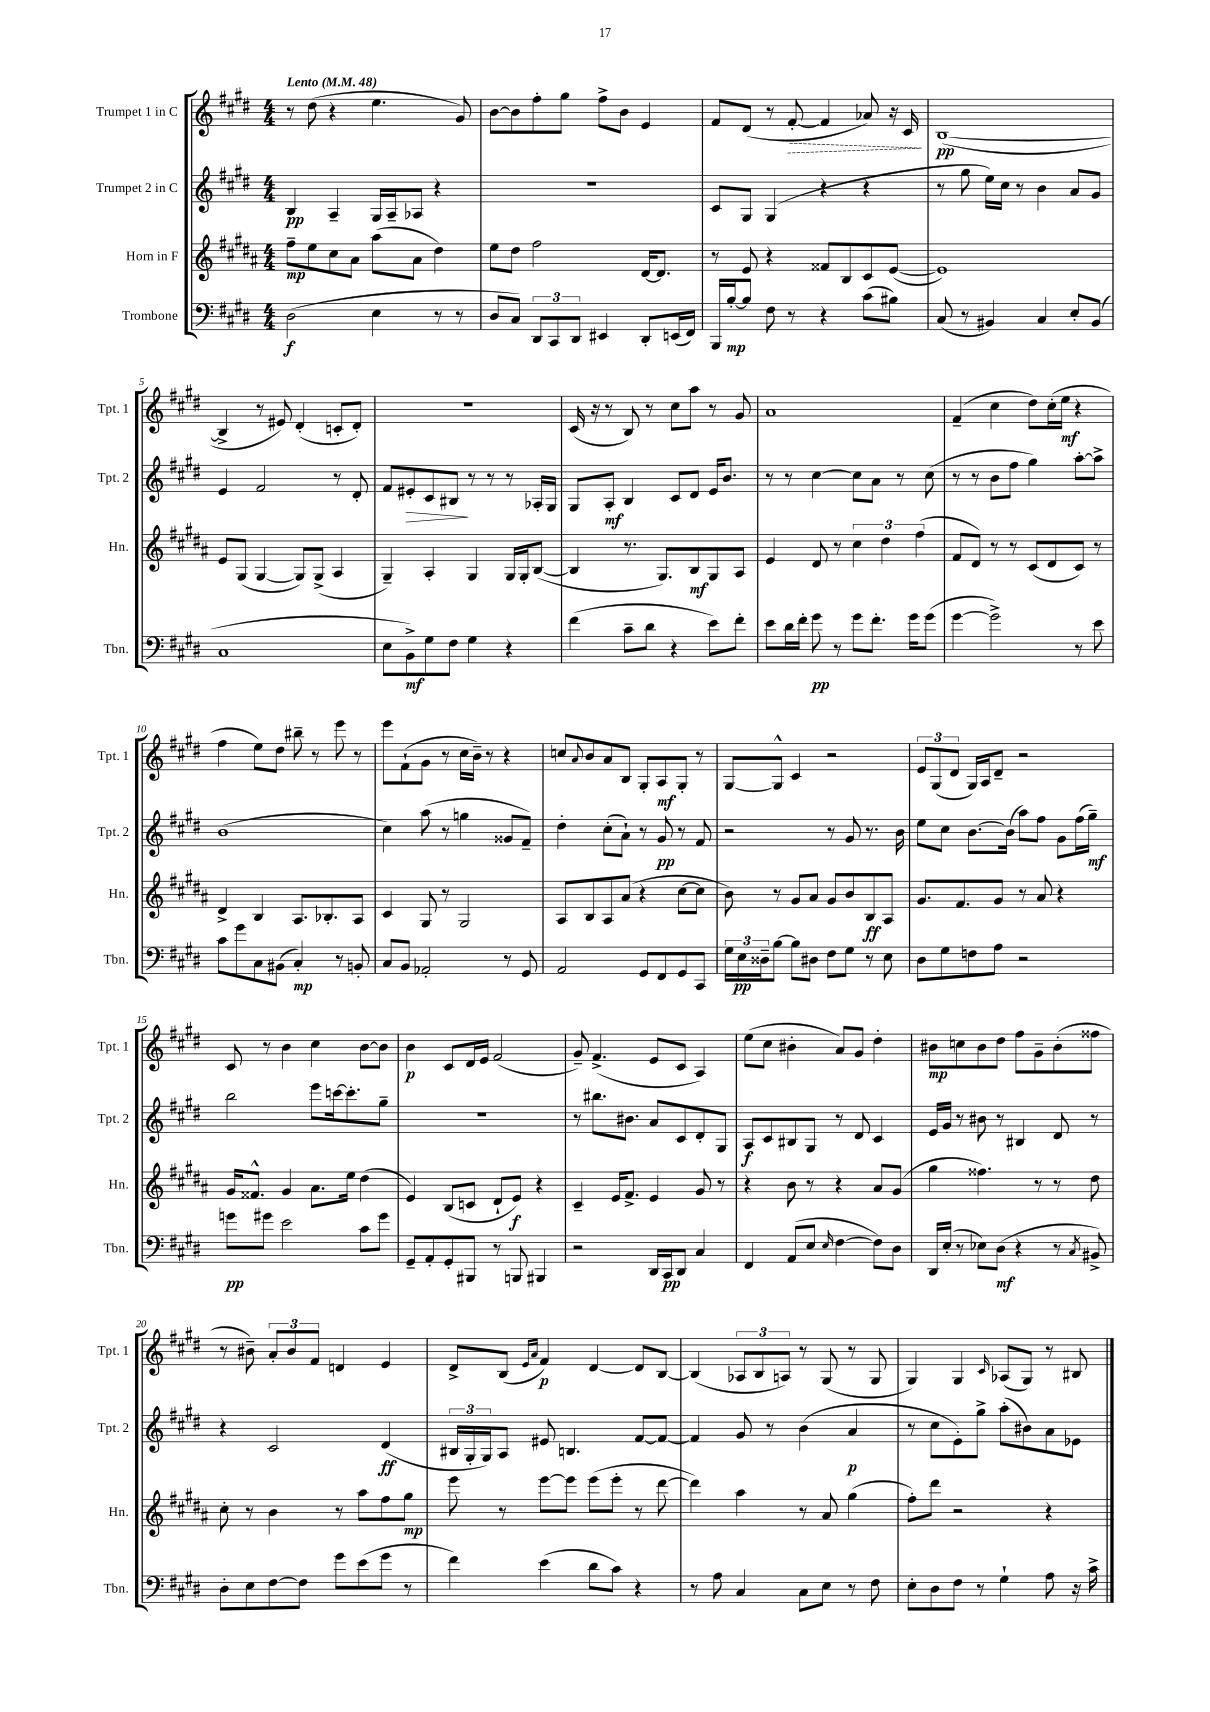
<<
\new StaffGroup <<
\new Staff = "s0" \with { instrumentName = "Trumpet 1 in C" shortInstrumentName = "Tpt. 1" } {
    \clef treble \key e \major \numericTimeSignature \time 4/4 \tempo "Lento" 4 = 48
    r8 dis''8( r4 e''4. gis'8) |
    b'8~ b'8 fis''8-. gis''8 fis''8-> b'8 e'4 |
    fis'8 dis'8( r8 \once \override Hairpin.style = #'dashed-line fis'8~-.\> fis'4 aes'8) r16 cis'16\! |
    b1~\pp( |
    b4-> r8 eis'8) dis'4-.( c'8-. dis'8-.) |
    R1 |
    cis'16( r16 r8 b8) r8 cis''8 a''8 r8 gis'8 |
    a'1 |
    fis'4--( cis''4 dis''8) cis''16-.( e''16\mf r4 |
    fis''4 e''8) dis''8 bis''8-- r8 e'''8 r8 |
    e'''8 fis'8-!( gis'8 r8 cis''16 b'16--) r8 r4 |
    c''8 \appoggiatura { a'8 } b'8 a'8 b8 gis8-. a8\mf gis8-. r8 |
    gis8~ gis8-^ cis'4 r2 |
    \tuplet 3/2 { e'8 gis8( dis'8 } gis16) a16 dis'8-- r2 |
    cis'8 r8 b'4 cis''4 b'8~ b'8 |
    b'4\p cis'8 dis'16 e'16 fis'2( |
    gis'8--) fis'4.->( e'8 cis'8 a4) |
    e''8( cis''8 bis'4-. a'8) gis'8 dis''4-. |
    bis'8\mp c''8 bis'8 dis''8 fis''8 gis'8-- bis'8-.( fisis''8 |
    r8 bis'8--) \tuplet 3/2 { a'8-. bis'8 fis'8 } d'4 e'4 |
    dis'8-> b8( \grace { e'16 a'16 } fis'4\p) dis'4~ dis'8 b8~ |
    b4( \tuplet 3/2 { aes8 b8 a8) } r8 gis8( r8 gis8 |
    gis4) gis4 \grace { cis'16 } aes8( gis8) r8 bis8 \bar "|." |
}
\new Staff = "s1" \with { instrumentName = "Trumpet 2 in C" shortInstrumentName = "Tpt. 2" } {
    \clef treble \key e \major \numericTimeSignature \time 4/4
    b4\pp a4-- gis16 a16-- aes8 r4 |
    R1 |
    cis'8 gis8 gis4( r4 r4 |
    r8 gis''8 e''16) cis''16 r8 b'4 a'8 gis'8 |
    e'4 fis'2 r8 dis'8-. |
    fis'8 eis'8-.\> cis'8 bis8\! r8 r8 r8 aes16-. gis16 |
    gis8 a8-.\mf b4 cis'8 dis'8 e'16 b'8. |
    r8 r8 cis''4~ cis''8 a'8 r8 cis''8( |
    r8 r8 b'8 fis''8 gis''4) a''8~-. a''8-> |
    b'1( |
    cis''4) a''8( r8 g''4 gisis'8 fis'8--) |
    dis''4-. cis''8-.( a'8-!) r8 gis'8\pp r8 fis'8 |
    r2 r8 gis'8 r8. b'16 |
    e''8 cis''8 b'8.~ b'16( a''8) fis''8 gis'8 fis''16( gis''16--\mf) |
    b''2 e'''8 c'''16~ c'''8.-. gis''8-- |
    R1 |
    r8 bis''8. bis'8. a'8 cis'8 dis'8-. gis8 |
    a8\f cis'8 bis8 gis8 r8 dis'8 cis'4 |
    e'16 gis'16 r8 bis'8 r8 bis4 dis'8 r8 |
    r4 cis'2 dis'4\ff( |
    \tuplet 3/2 { bis16 gis16-. gis16) } a8 eis'8 b4. fis'8~ fis'8~ |
    fis'4 gis'8 r8 b'4( a'4\p |
    r8 cis''8 e'8-.) gis''8-> a''8-.( bis'8) a'8 ees'8 \bar "|." |
}
\new Staff = "s2" \with { instrumentName = "Horn in F" shortInstrumentName = "Hn." } {
    \clef treble \key b \major \numericTimeSignature \time 4/4
    fis''8--\mp e''8 cis''8 ais'8 ais''8( ais'8 dis''4) |
    e''8 dis''8 fis''2 dis'16~ dis'8. |
    r8 e'8 r4 fisis'8 b8 cis'8 e'8~( |
    e'1) |
    e'8 gis8( gis4~ gis8) gis8->( ais4 |
    gis4--) ais4-. gis4 gis16 gis16-. b8~( |
    b4 r8. gis8.) b8\mf gis8 ais8 |
    e'4 dis'8 r8 \tuplet 3/2 { cis''4 dis''4 fis''4( } |
    fis'8 dis'8) r8 r8 cis'8( dis'8 cis'8) r8 |
    dis'4-> b4 ais8. bes8.-. ais8 |
    cis'4 gis8 r8 gis2 |
    ais8 b8 ais8 ais'8( r4 cis''8~ cis''8 |
    b'8) r8 gis'8 ais'8 gis'8 b'8 b8\ff ais8 |
    gis'8. fis'8. gis'8 r8 ais'8 r4 |
    gis'16 fisis'8.-^ gis'4 ais'8. e''16 dis''4( |
    e'4) b8( c'8 dis'8-! e'8\f) r4 |
    cis'4-- e'16 fis'8.-> e'4 gis'8 r8 |
    r4 b'8 r8 r4 ais'8 gis'8( |
    gis''4 fisis''4.) r8 r8 dis''8 |
    cis''8-. r8 b'4 r8 ais''8 fis''8 gis''8\mp |
    e'''8 r8 e'''8~ e'''8 e'''8( e'''8-. r8 dis'''8~ |
    dis'''4) ais''4 r8 ais'8 gis''4( |
    fis''8-.) dis'''8 r2 r4 \bar "|." |
}
\new Staff = "s3" \with { instrumentName = "Trombone" shortInstrumentName = "Tbn." } {
    \clef bass \key e \major \numericTimeSignature \time 4/4
    dis2\f( e4 r8 r8 |
    dis8 cis8) \tuplet 3/2 { dis,8 cis,8 dis,8 } eis,4 dis,8-. e,16( fis,16) |
    b,,16 b16~-.\mp b8 fis8 r8 r4 cis'8( bis8) |
    cis8( r8 bis,4) cis4 e8-. bis,8( |
    cis1 |
    e8 b,8->\mf) gis8 fis8 gis4 r4 |
    fis'4( cis'8-- dis'8 r4 e'8) fis'8-. |
    e'8 dis'16 fis'16-. gis'8\pp r8 gis'8 fis'8.-. gis'16 gis'8( |
    gis'4~ gis'2->) r8 e'8 |
    cis'8 gis'8 cis8 bis,8( cis4-.\mp) r8 b,8-. |
    cis8 b,8 aes,2-. r8 gis,8 |
    a,2 gis,8 fis,8 gis,8 cis,8 |
    \tuplet 3/2 { gis16 e16\pp disis16-- } b8~ b8 dis8 fis8 gis8 r8 e8 |
    dis8 gis8 f8 a8 r2 |
    g'8\pp gis'8 e'2 cis'8 gis'8 |
    gis,8-- a,8-. gis,8-. bis,,8 r8 b,,8 bis,,4 |
    r2 dis,16 cis,16\pp dis,8 cis4 |
    fis,4 a,8( e8 \grace { e16 } fis4~ fis8) dis8 |
    dis,16 e16-.( r8 ees8) dis8\mf( r4 r8 \acciaccatura { cis8 } bis,8->) |
    dis8-. e8 fis8~ fis8 gis'8 e'8( gis'8 r8 |
    fis'4) e'4( dis'8 cis'8) r4 |
    r8 a8 cis4 cis8 e8 r8 fis8 |
    e8-. dis8 fis8 r8 gis4-! a8 r16 cis'16-> \bar "|." |
}
>>
>>
